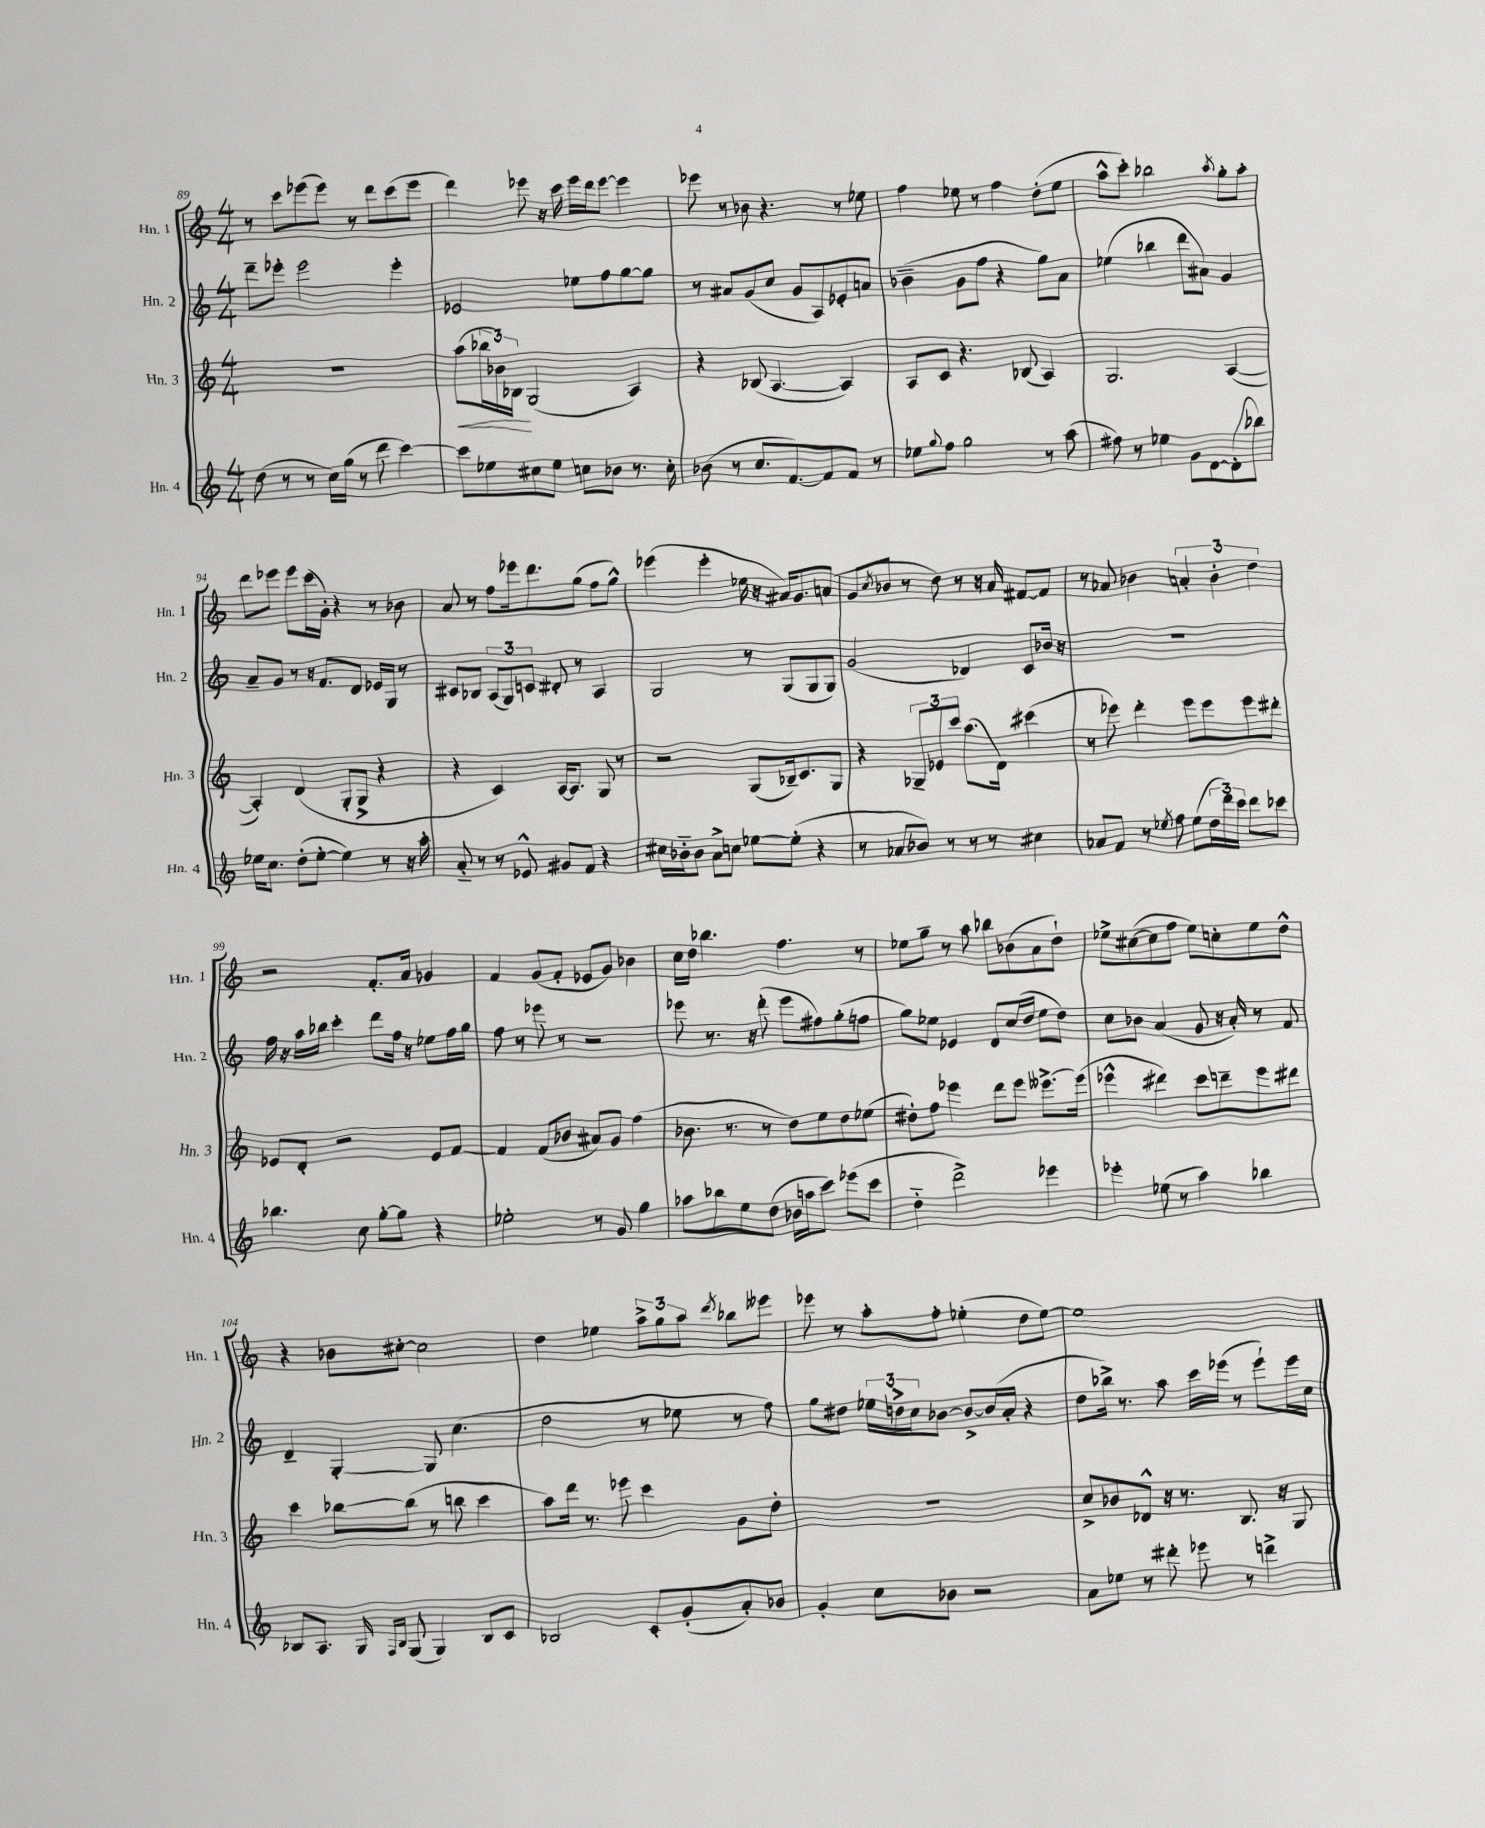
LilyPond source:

<<
\new StaffGroup <<
\new Staff = "s0" \with { instrumentName = "Hn. 1" shortInstrumentName = "Hn. 1" } {
    \clef treble \key c \major \numericTimeSignature \time 4/4
    r8 c'''8 ees'''8( ees'''8) r8 d'''8 c'''8( ees'''8 |
    d'''4) ees'''8 r16 c'''16 ees'''16 d'''16 ees'''8~ ees'''4 |
    ees'''8 r8 bes'8 r4. r8 ees''8 |
    f''4 ees''8 r8 f''4 d''8-.( ees''8 |
    a''8-^ c'''8-.) bes''2 \acciaccatura { a''8 } g''8-. a''8-. |
    d'''8 ees'''8 ees'''8 c'''16( g'16-.) r4 r8 bes'8 |
    a'8 r8 f''8 ees'''16 d'''8. g''8( f''8 g''8-^) |
    ees'''4( ees'''4-. ees''16 r16 ais'16) g'8. a'8( |
    g'8 \acciaccatura { c''8 } bes'8 r8 d''8) r8 r16 a'16 fis'8~ fis'8 |
    r8 aes'8 bes'4 \tuplet 3/2 { a'4-. bes'4-. d''4 } |
    r2 f'8.-. a'16 ges'4 |
    f'4 g'8( f'8-. ees'8 g'8) bes'4 |
    c''16 d''16 bes''4. f''4. r8 |
    ees''8 g''8-- r8 a''8 bes''8 bes'8( a'8 d''8-!) |
    ees''8-> cis''8~( cis''8 f''8 ees''8) c''8-. ees''8 d''8-^ |
    r4 bes'8 cis''8~-. cis''2 |
    d''4 ees''4 \tuplet 3/2 { a''8-> g''8 a''8 } \acciaccatura { d'''8 } bes''8 eeses'''8 |
    ees'''8 r8 a''8-. f''8-. ees''4-.( d''8 ees''8~) |
    ees''1 \bar "|." |
}
\new Staff = "s1" \with { instrumentName = "Hn. 2" shortInstrumentName = "Hn. 2" } {
    \clef treble \key c \major \numericTimeSignature \time 4/4
    d'''8-- ees'''8-. ees'''2 ees'''4-. |
    ees'2 ees''8 f''8 g''8~ g''8 |
    r8 ais'8 g'8( c''8 g'8 a8) ees'8-. a'8 |
    bes'4--( g'8 f''8 r4 g''8) a'8 |
    ees''4( bes''4 d'''8 ais'8) g'4 |
    a'8-- g'8 r8 r16 f'8. d'8 ees'16 g16 r8 |
    cis'8 bes8 \tuplet 3/2 { a8( g8) c'8 } dis'8-. r8 a4 |
    g2 r8 g8( g8 g8) |
    g'2( des'4) c'8 bes'16 r16 |
    R1 |
    f''16 r16 a''16 bes''16 c'''4-. d'''8 f''16 r16 ees''8 f''16 g''16 |
    f''8 r8 ees'''8 r8 r2 |
    ees'''8 r8. r16 d'''8-.( ees'''8 fis''8) g''8-.( f''8 |
    g''8) ees''8 ees'4 d'8 c''16( d''16 ees''8 d''8) |
    c''8 bes'8 a'4( g'8 r16 a'16-.) r8 f'8 |
    d'4-- g4~-. g8 c''4.( |
    d''2 r8 ees''8 r8 f''8) |
    g''8 dis''8 \tuplet 3/2 { ees''16 d''16-> c''16 } bes'8~ bes'8~-> bes'16( a'16-. r4 |
    d''8 bes''16->) r8. a''8 c'''16 ees'''16( r8 ees'''8-!) ees'''16 c''16 \bar "|." |
}
\new Staff = "s2" \with { instrumentName = "Hn. 3" shortInstrumentName = "Hn. 3" } {
    \clef treble \key c \major \numericTimeSignature \time 4/4
    R1 |
    a''8\<( \tuplet 3/2 { bes''16 bes'16) bes16\! } g2( a4) |
    r4 bes8( a4.~ a4) |
    a8 c'8 r4. bes8( a4) |
    g2. a4~( |
    a4-.) d'4( g8-. g8-> r4 |
    r4 c'4) a16~ a8. g8 r8 |
    r2 g8( bes16--) c'8. g8 |
    r4 \tuplet 3/2 { ges8-- ees'8 c'''8 } a''8.( d'16) cis'''4( |
    r8 ees'''8) d'''4-. ees'''8 ees'''8 ees'''8 dis'''8-. |
    ees'8 d'8-. r2 ees'8 f'8~ |
    f'4 f'8( bes'8 ais'8) g'8 f''4( |
    bes'8. r8. r8 d''8) e''8 d''8 ees''8( |
    dis''8-.) f''8 ees'''4 d'''8 ees'''8 eeses'''8.~-> eeses'''16( |
    ees'''4-^ dis'''4) c'''8 d'''8-- ees'''8 dis'''8 |
    c'''4 bes''8~ bes''8( r8 b''8 c'''4 |
    a''8) d'''16 r8. ees'''8 c'''4 g'8 d''8-. |
    R1 |
    c''8-> bes'8 des'8-^ r16 r8. b8. r16 g8 \bar "|." |
}
\new Staff = "s3" \with { instrumentName = "Hn. 4" shortInstrumentName = "Hn. 4" } {
    \clef treble \key c \major \numericTimeSignature \time 4/4
    d''8( r8 r8 c''16) g''16( r8 d'''8 c'''4~) |
    c'''8 ees''8 cis''8 ees''8 c''8 bes'8 r8. c''16-. |
    bes'8( r8 c''8. f'8.~) f'8 f'8 r8 |
    ees''8 \appoggiatura { g''8 } f''8 g''2 r8 a''8( |
    fis''8) r8 ees''4 g'8 d'8~ d'8-.( bes''8) |
    ees''16 c''8. d''8-.( ees''8~-. ees''4) r8 r16 a''16-. |
    a'8-_ r8 r8 ees'8-^ gis'8 f'8 r4 |
    cis''16 bes'16-_ bes'8 a'8-> c''8 ees''8~ ees''8-.( r4 |
    r8 aes'8 bes'8) r8 r8 r8 cis''4 |
    aes'8 f'8 r8 \acciaccatura { ees''8 } f''8 ees''8( \tuplet 3/2 { d''16 d'''16) c'''16 } d'''8 ces'''8 |
    bes''4. c''8 g''8~-. g''8 r4 |
    ees''2-. r8 g'8 g''4 |
    aes''8 bes''8 e''8 d''8( bes'16 a''16 c'''8) ees'''8( c'''8 |
    d''4-_ d'''2->) ees'''4 |
    ees'''4-. ees''8( r8 a''4) bes''4 |
    bes8 a8. g16 \grace { f16 bes16 } g8( g4) bes8 c'8 |
    bes2 c'8-. g'8-.( a'8-.) bes'8 |
    g'4-. c''8 bes'8 r2 |
    a'8 ees''8 r8 dis'''8-. ees'''8 r8 d'''4-> \bar "|." |
}
>>
>>
\layout { \context { \Score currentBarNumber = #89 } }
